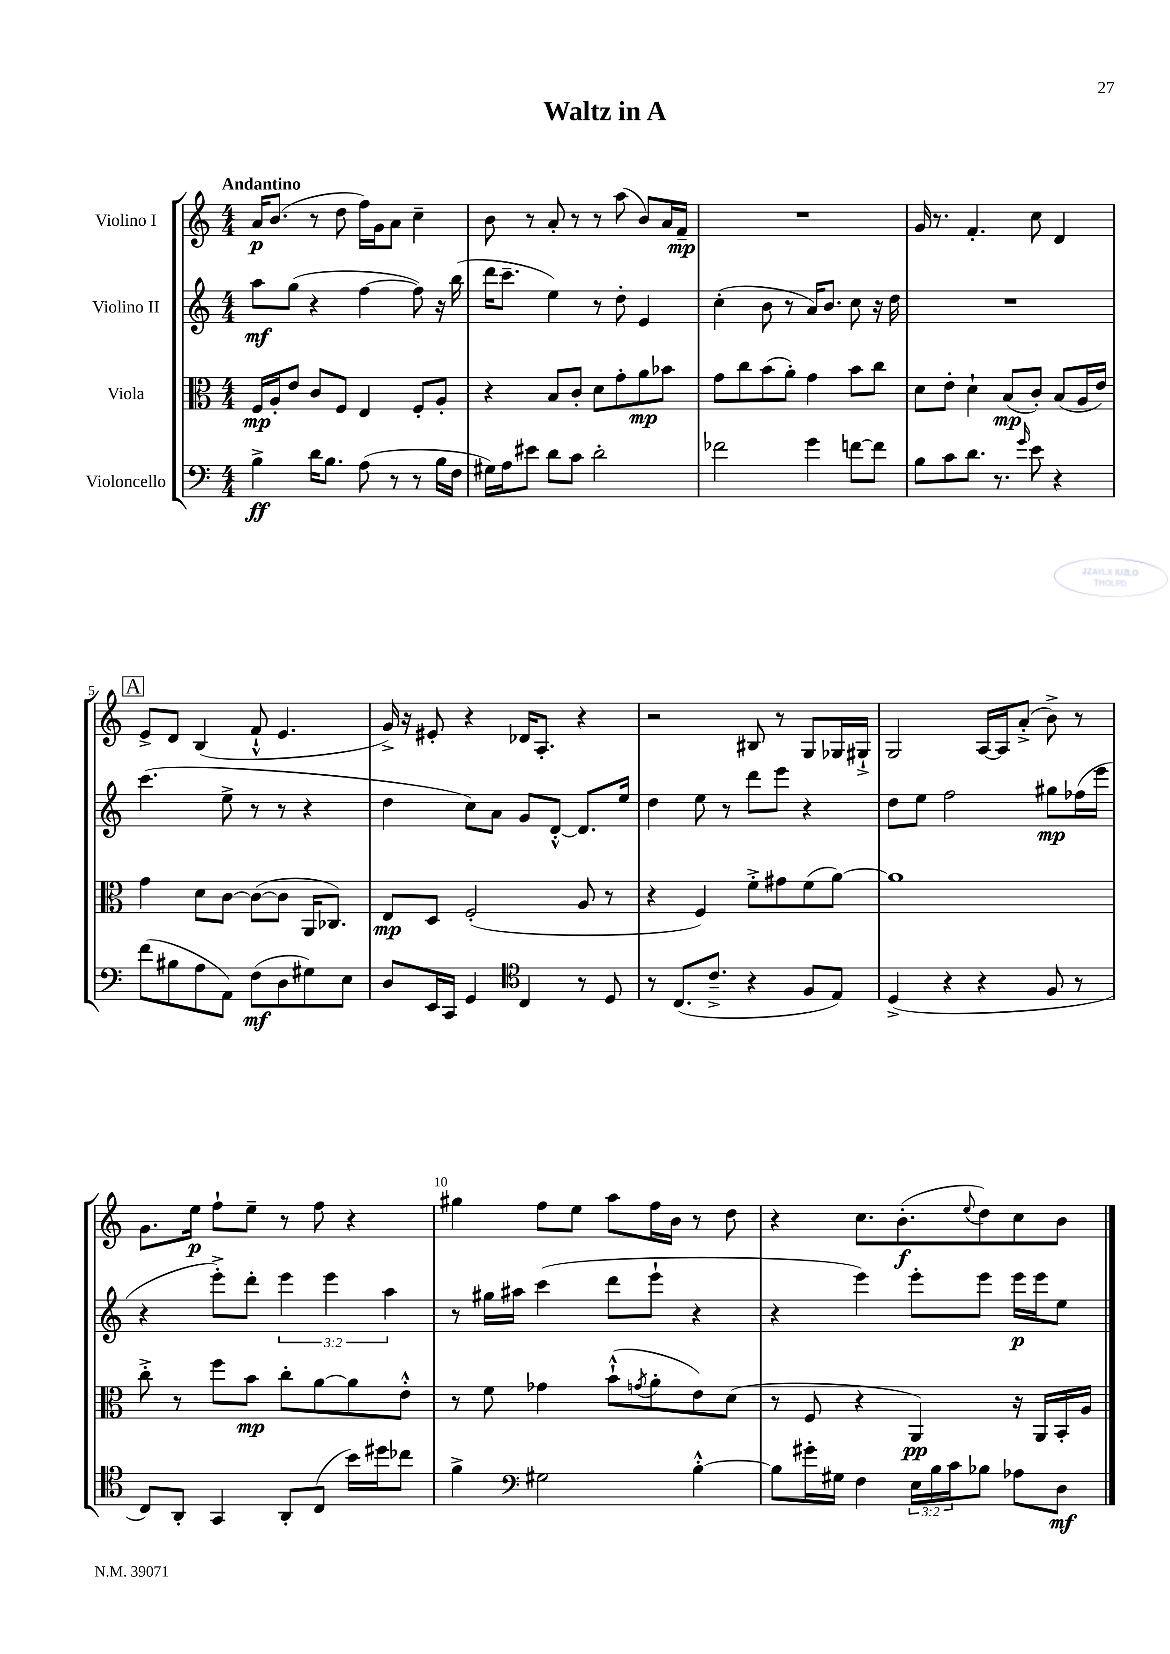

**kern	**dynam	**kern	**dynam	**kern	**dynam	**kern	**dynam
*part4	*part4	*part3	*part3	*part2	*part2	*part1	*part1
*staff4	*staff4	*staff3	*staff3	*staff2	*staff2	*staff1	*staff1
*I"Violoncello	*	*I"Viola	*	*I"Violino II	*	*I"Violino I	*
*clefF4	*	*clefC3	*	*clefG2	*	*clefG2	*
*k[]	*	*k[]	*	*k[]	*	*k[]	*
*M4/4	*	*M4/4	*	*M4/4	*	*M4/4	*
=1	=1	=1	=1	=1	=1	=1	=1
!	!	!	!	!	!	!LO:TX:a:B:t=Andantino	!
4B^\	ff	16F/LL	mp	8aa\L	mf	16a/KL	p
.	.	16A'/J	.	.	.	(8.b/J	.
.	.	8e/J	.	(8gg\J	.	.	.
16d\KL	.	8c/L	.	4r	.	8r	.
8.B\J	.	.	.	.	.	.	.
.	.	8F/J	.	.	.	8dd\	.
(8A\	.	4E/	.	[4ff\	.	16ff\LL)	.
.	.	.	.	.	.	16g\J	.
8r	.	.	.	.	.	8a\J	.
8r	.	8F'/L	.	8ff\])	.	4cc~\	.
16B\LL	.	8A'/J	.	16r	.	.	.
16F\JJ	.	.	.	(16bb\	.	.	.
=2	=2	=2	=2	=2	=2	=2	=2
16G#X\LL)	.	4r	.	16ddd\KL	.	8b\	.
16A\J	.	.	.	8.ccc~\J	.	.	.
8e#X\J	.	.	.	.	.	8r	.
8d\L	.	8B/L	.	4ee\)	.	8a'/	.
8c\J	.	8c'/J	.	.	.	8r	.
2d'\	.	8d\L	.	8r	.	8r	.
.	.	8g'\	.	8dd'\	.	(8aa\	.
.	.	8a\	mp	4e/	.	8b/L)	.
.	.	8b-X\J	.	.	.	16a/L	.
.	.	.	.	.	.	16f~/JJ	mp
=3	=3	=3	=3	=3	=3	=3	=3
2f-X\	.	8g\L	.	(4cc'\	.	1r	.
.	.	8cc\	.	.	.	.	.
.	.	(8b\	.	8b\	.	.	.
.	.	8a'\J)	.	8r	.	.	.
4g\	.	4g\	.	16a/KL)	.	.	.
.	.	.	.	8.b/J	.	.	.
[8fn\L	.	8b\L	.	8cc\	.	.	.
8f\J]	.	8cc\J	.	16r	.	.	.
.	.	.	.	16dd\	.	.	.
=4	=4	=4	=4	=4	=4	=4	=4
8B\L	.	8d\L	.	1r	.	16g/	.
.	.	.	.	.	.	8.r	.
8c\	.	8e'\J	.	.	.	.	.
8.d\J	.	4d`\	.	.	.	4.f'/	.
8.r	.	.	.	.	.	.	.
.	.	(8B/L	mp	.	.	.	.
16qqg/	.	.	.	.	.	.	.
8e\	.	8c'/J)	.	.	.	8cc\	.
4r	.	(8B/L	.	.	.	4d/	.
.	.	16A/L	.	.	.	.	.
.	.	16e/JJ)	.	.	.	.	.
!!LO:LB:g=z
!!LO:REH:place=s1:t=A
=5	=5	=5	=5	=5	=5	=5	=5
(8f\L	.	4g\	.	(4.ccc\	.	8e^/L	.
8B#X\	.	.	.	.	.	8d/J	.
8A\	.	8d\L	.	.	.	(4B/	.
8AA\J)	.	[8c\J	.	8ee^\	.	.	.
(8F\L	mf	(8c\L_	.	8r	.	8f`^^/	.
8D\	.	8c\J]	.	8r	.	4.e/	.
8G#X\)	.	16AA/KL	.	4r	.	.	.
.	.	8.C-X/J)	.	.	.	.	.
8E\J	.	.	.	.	.	.	.
=6	=6	=6	=6	=6	=6	=6	=6
8D/L	.	8E/L	mp	4dd\	.	16g^/)	.
.	.	.	.	.	.	16r	.
16EE/L	.	8D/J	.	.	.	8e#X'/	.
16CC/JJ	.	.	.	.	.	.	.
4GG/	.	(2F'/	.	8cc\L)	.	4r	.
.	.	.	.	8a\J	.	.	.
*clefC4	*	*	*	*	*	*	*
4C/	.	.	.	8g/L	.	16d-X/KL	.
.	.	.	.	.	.	8.A'/J	.
.	.	.	.	[8d'^^/J	.	.	.
8r	.	8A/	.	8.d/L]	.	4r	.
8D/	.	8r	.	.	.	.	.
.	.	.	.	16ee/Jk	.	.	.
=7	=7	=7	=7	=7	=7	=7	=7
8r	.	4r	.	4dd\	.	2r	.
(8.C/L	.	.	.	.	.	.	.
.	.	4F/)	.	8ee\	.	.	.
8.c~^/J	.	.	.	.	.	.	.
.	.	.	.	8r	.	.	.
4r	.	8f'^\L	.	8ddd\L	.	8B#X/	.
.	.	8g#X\	.	8eee\J	.	8r	.
8F/L	.	(8f\	.	4r	.	8G/L	.
8E/J)	.	[8a\J)	.	.	.	16G-X/L	.
.	.	.	.	.	.	16G#X`^/JJ	.
=8	=8	=8	=8	=8	=8	=8	=8
(4D^/	.	1a]	.	8dd\L	.	2G/	.
.	.	.	.	8ee\J	.	.	.
4r	.	.	.	2ff\	.	.	.
4r	.	.	.	.	.	[16A/LL	.
.	.	.	.	.	.	16A/J]	.
.	.	.	.	.	.	(8a'^/J	.
8F/	.	.	.	8gg#X\L	mp	8b^\)	.
8r	.	.	.	(16ff-X\L	.	8r	.
.	.	.	.	16eee\JJ	.	.	.
!!LO:LB:g=z
=9	=9	=9	=9	=9	=9	=9	=9
8C/L)	.	8cc'^\	.	4r	.	8.g\L	.
8AA'/J	.	8r	.	.	.	.	.
.	.	.	.	.	.	16ee\Jk	p
4GG/	.	8ff\L	.	8eee'^\L)	.	8ff`\L	.
.	.	8b\J	mp	8ddd'\J	.	8ee~\J	.
8AA'/L	.	8cc'\L	.	6eee\	.	8r	.
(8C/J	.	[8a\	.	.	.	8ff\	.
.	.	.	.	6eee\	.	.	.
16b\LL)	.	8a\]	.	.	.	4r	.
16dd#X\J	.	.	.	.	.	.	.
.	.	.	.	6aa\	.	.	.
8cc-X\J	.	8e'^^\J	.	.	.	.	.
=10	=10	=10	=10	=10	=10	=10	=10
4f^\	.	8r	.	8r	.	4gg#X\	.
.	.	8f\	.	16gg#X\LL	.	.	.
.	.	.	.	16aa#X\JJ	.	.	.
*clefF4	*	*	*	*	*	*	*
2G#X\	.	4g-X\	.	(4ccc\	.	8ff\L	.
.	.	.	.	.	.	8ee\J	.
.	.	(8b`^^\L	.	8ddd\L	.	8aa\L	.
.	.	8qgn/	.	.	.	.	.
.	.	8a'\	.	8eee`\J	.	16ff\L	.
.	.	.	.	.	.	16b\JJ	.
[4B'^^\	.	8e\)	.	4r	.	8r	.
.	.	(8d\J	.	.	.	8dd\	.
=11	=11	=11	=11	=11	=11	=11	=11
8B\L]	.	8r	.	4r	.	4r	.
16g#X'\L	.	8F/	.	.	.	.	.
16G#X\JJ	.	.	.	.	.	.	.
4F\	.	4r	.	4eee\)	.	8.cc\L	.
.	.	.	.	.	.	(8.b'\	f
24E\LL	.	4AA/)	pp	8eee'\L	.	.	.
24B\	.	.	.	.	.	.	.
24c\J	.	.	.	.	.	.	.
.	.	.	.	.	.	8qqee/	.
8B-X\J	.	.	.	8eee\J	.	8dd\)	.
8A-X\L	.	16r	.	16eee\LL	p	8cc\	.
.	.	16AA/LL	.	16eee\J	.	.	.
8D\J	mf	16BB'/	.	8ee\J	.	8b\J	.
.	.	16A/JJ	.	.	.	.	.
==	==	==	==	==	==	==	==
*-	*-	*-	*-	*-	*-	*-	*-
